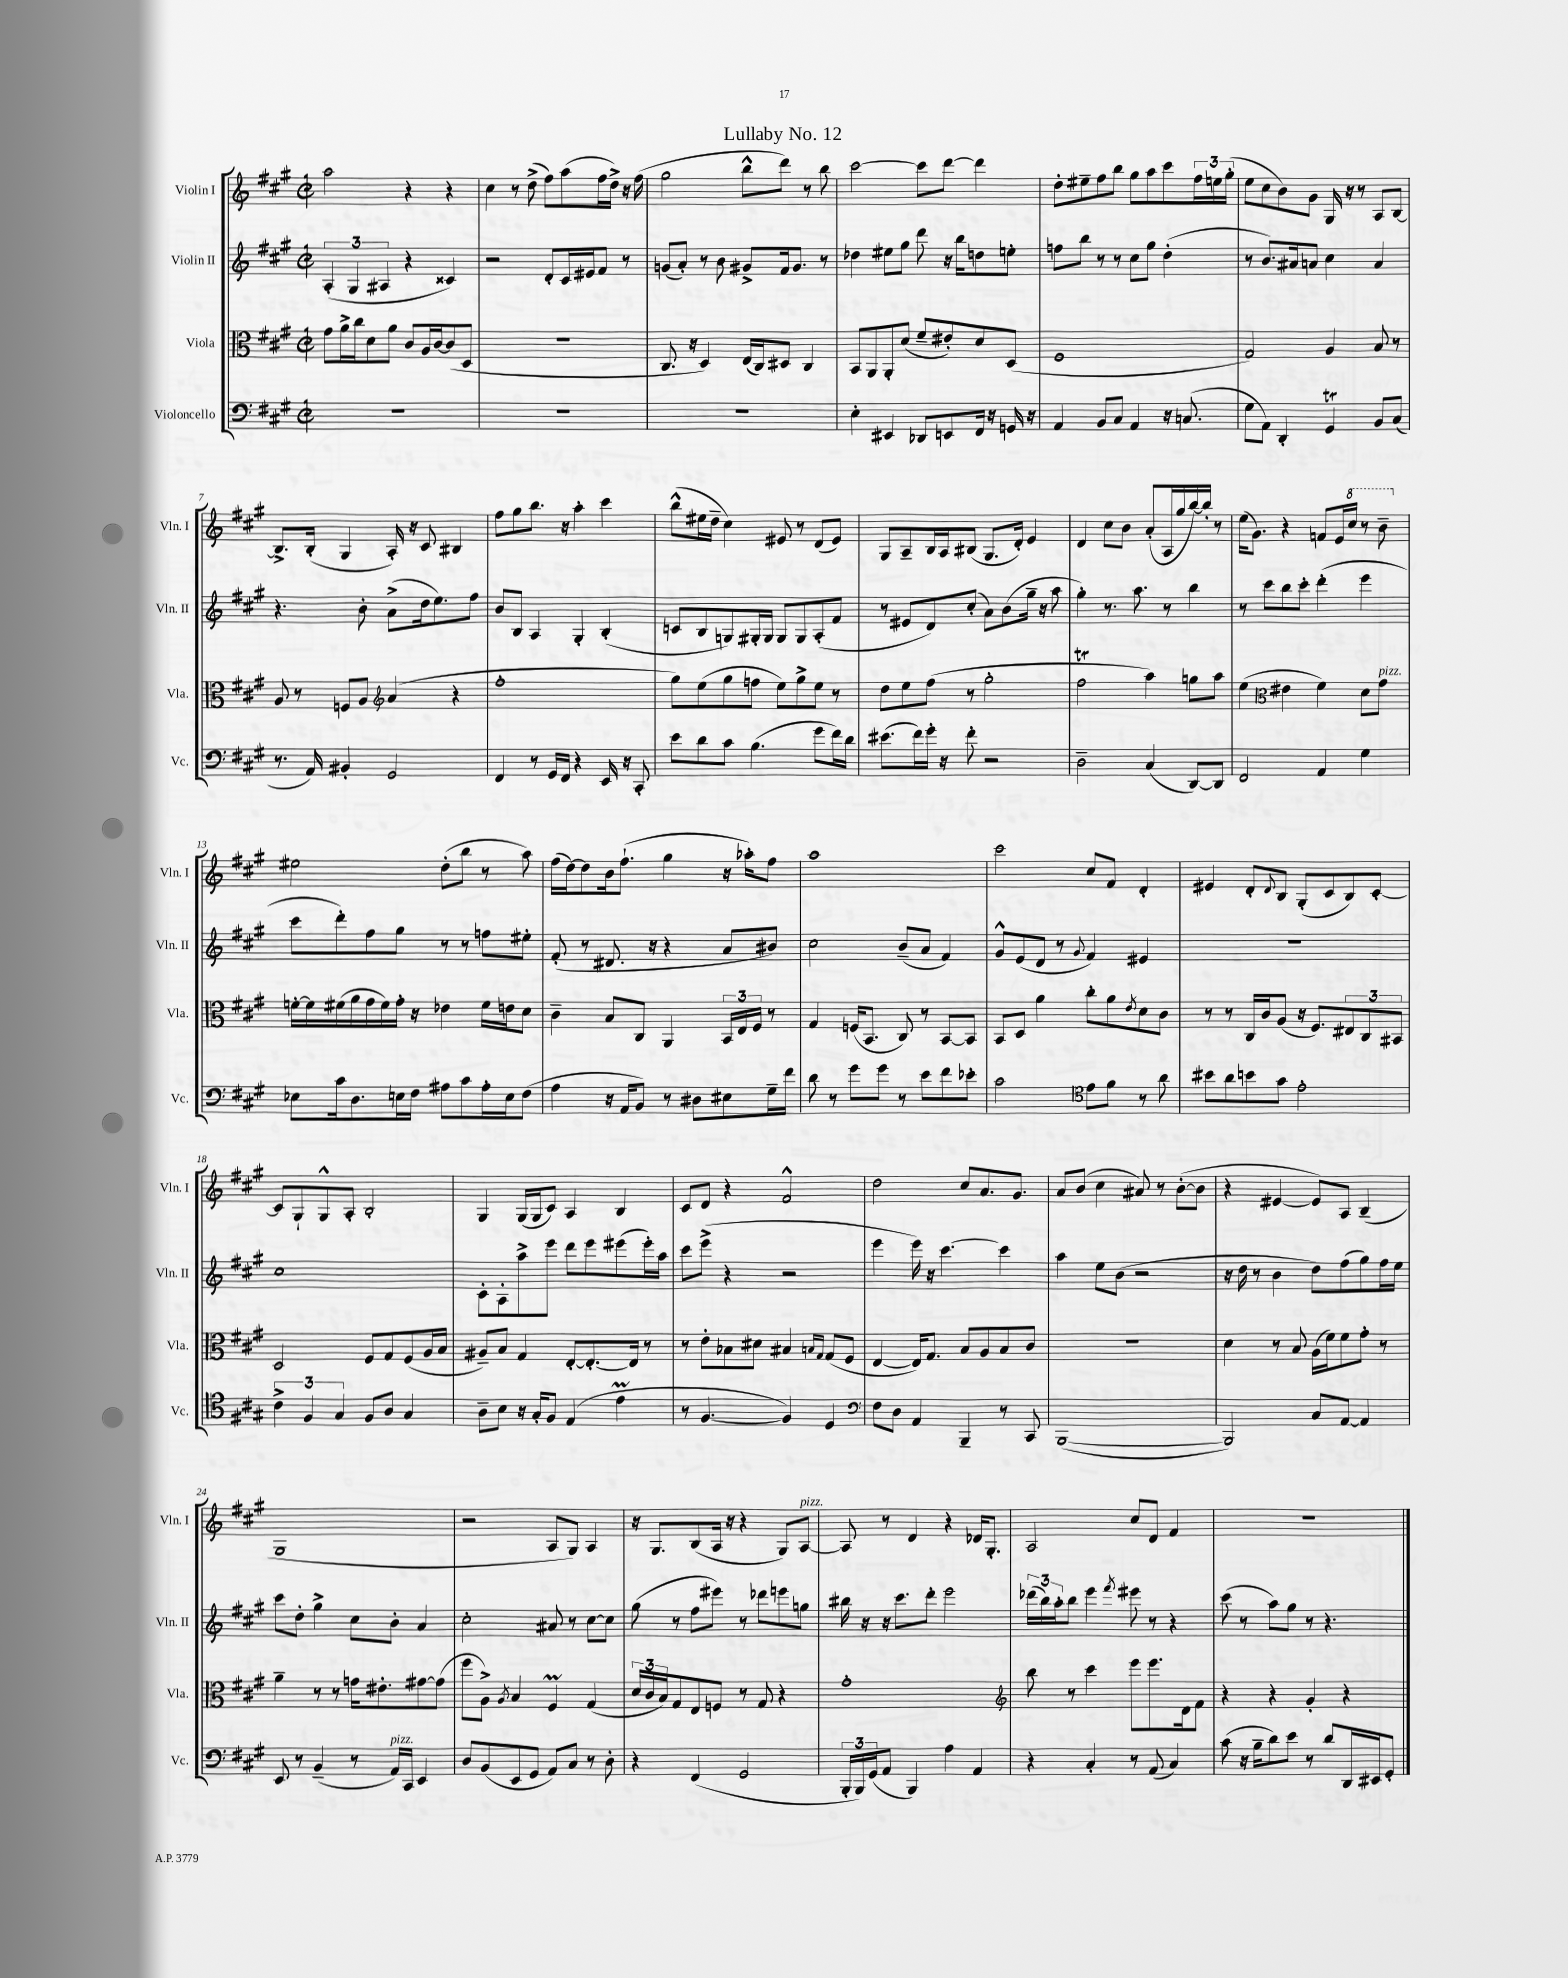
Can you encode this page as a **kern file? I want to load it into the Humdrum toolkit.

**kern	**kern	**kern	**kern
*staff4	*staff3	*staff2	*staff1
*clefF4	*clefC3	*clefG2	*clefG2
*k[f#c#g#]	*k[f#c#g#]	*k[f#c#g#]	*k[f#c#g#]
*M2/2	*M2/2	*M2/2	*M2/2
*met(c|)	*met(c|)	*met(c|)	*met(c|)
1r	8g#	(6A'	2aa
.	16a^	.	.
.	.	6G#	.
.	16cc#	.	.
.	8d	.	.
.	.	6A#	.
.	8a	.	.
.	8c#	4r	4r
.	16A	.	.
.	[16c#	.	.
.	(8c#]	4c##)	4r
.	8D	.	.
=	=	=	=
1r	1r	2r	4cc#
.	.	.	8r
.	.	.	(8dd^
.	.	8d'	8ff#)
.	.	16c#	(8aa
.	.	16e#	.
.	.	8f#	16ff#
.	.	.	16dd^)
.	.	8r	16r
.	.	.	(16ff#
=	=	=	=
1r	8.C#	(8g	2gg#
.	.	8a')	.
.	16r	.	.
.	4D)	8r	.
.	.	8b	.
.	(16E	8g#^	8bb^^
.	16C#)	.	.
.	8D#	16f#	8ddd)
.	.	8.g#	.
.	4C#	.	8r
.	.	8r	8bb
=	=	=	=
4E'	8BB	4dd-	[2ccc#
.	8AA	.	.
4EE#	8AA'	8ee#	.
.	(8d	8gg#	.
8DD-	8f#~	8ddd	8ccc#]
8EE	8e#')	16r	[8ddd
.	.	16bb	.
16FF#	8d	8dd	4ddd]
16r	.	.	.
16GG	(8D	8ee'	.
16r	.	.	.
=	=	=	=
4AA	1F#	8ff	8dd'
.	.	8bb	8ee#~
8BB	.	8r	8ff#
8C#	.	8r	8bb
4AA	.	8cc#	8gg#
.	.	8gg#	8aa
16r	.	(4dd'	8ccc#
(8.C	.	.	.
.	.	.	24ff#
.	.	.	24ee
.	.	.	(24gg#'
=	=	=	=
8G#	2G#)	8r	8ee
8AA)	.	8.b)	8cc#
4DD'	.	.	8b)
.	.	16a#	.
.	.	8a	8g#
4GG#	4A	4cc#	16G#
.	.	.	16r
.	.	.	8r
8BB	8B	4a	8A
(8C#	8r	.	[8B
=	=	=	=
8.r	8A	4.r	8.B^]
.	8r	.	.
16AA)	.	.	(16B'
4BB#'	8F	.	4G#
.	8A	8b'	.
*	*clefG2	*	*
2GG#	(4a	(8a^	16A')
.	.	.	16r
.	.	16dd	8c#
.	.	8.ee)	.
.	4r	.	4B#
.	.	8ff#	.
=	=	=	=
4FF#	1ff#'	8b	8ff#
.	.	8B	8gg#
8r	.	4A	8.bb
16GG#	.	.	.
16FF#	.	.	16r
4r	.	4G#'	4aa'
16EE	.	(4B'	4ccc#
16r	.	.	.
8CC#'	.	.	.
=	=	=	=
8e	8gg#)	8c	(8bb^^
8d	(8ee	8B	16ee#
.	.	.	16dd~
8c#	8gg#	8G)	4cc#)
(4.B	8ff	16G#'	.
.	.	16G#	.
.	8ee)	8G#	8e#
.	8gg#^	8G#	8r
8g#	8ee	(8A'	(8d
16f#)	8r	8f#	8e#)
16d	.	.	.
=	=	=	=
(8.e#	8dd	8r	8G#
.	8ee	8e#	8A~
16f#)	.	.	.
16g#'	(8ff#	8d)	16B
16r	.	.	16A
8f#'	8r	(8cc#'	(8B#
2r	2gg#'	8a)	8.G#
.	.	(8b	.
.	.	.	16d')
.	.	16gg#~	4e
.	.	16r	.
.	.	8aa	.
=	=	=	=
2D~	2ff#	4gg#')	4d
.	.	8.r	8cc#
.	.	.	8b
.	.	8.aa	.
(4C#	4aa)	.	(8a'
.	.	8r	16A
.	.	.	16gg#
[8DD)	8gg	4bb	[16bb)
.	.	.	16bb']
8DD]	8aa	.	8r
=	=	=	=
2FF#	(4ee	8r	(16ee
.	.	.	8.g#)
.	.	8ccc#	.
*	*clefC3	*	*
.	4e#	8bb	4r
.	.	8ccc#'	.
4AA	4f#)	(4ddd'	8f
.	.	.	16e
.	.	.	16ccc#
4G#	8d	4eee	8r
.	8g#	.	8bb~
=	=	=	=
8E-	[16f'	8ccc#	2ee#
.	16f]	.	.
16c#	(16f#	8ddd')	.
8.D	16a	.	.
.	16g#	8ff#	.
.	16f#)	.	.
16E	16g#'	8gg#	.
16F#	16r	.	.
8A#	4e-	8r	(8dd'
8c#	.	8r	8bb
16A#'	16f#	8ff	8r
16E	16e	.	.
(8F#	8d	8ee#'	8aa)
=	=	=	=
4A	4c#~	(8f#'	(16ff#
.	.	.	[16dd)
.	.	8r	8dd]
16r	8B	8.d#	16b
16AA	.	.	(8.ff#`
8BB)	8C#	.	.
.	.	16r	.
8r	4AA	4r	4gg#
8D#	.	.	.
8E#	24BB	8a	16r
.	24E	.	.
.	.	.	16aa-')
.	24F#	.	.
16G#~	8r	8b#)	8ff#
16f#	.	.	.
=	=	=	=
8d	4G#	2cc#	1aa
8r	.	.	.
8g#	(16F	.	.
.	8.BB	.	.
8g#	.	.	.
8r	8C#)	(8b~	.
8e	8r	8a	.
8f#	[8BB	4f#)	.
8e-'	8BB]	.	.
=	=	=	=
2c#	8BB	8g#^^	2ccc#
.	8D	(8e	.
.	4a	8d	.
.	.	8r	.
*clefC4	*	*	*
.	.	8qqg#	.
8e	8cc#'	4f#)	8cc#
8f#	8a	.	8f#
.	8qe	.	.
8r	8d	4e#	4d'
8a	8c#	.	.
=	=	=	=
8b#	8r	1r	4e#
8a	8r	.	.
8b	16C#	.	8d'
.	16c#	.	.
.	.	.	8qqd
8g#	(8A	.	8B
2e'	16r	.	(8G#'
.	8.F#)	.	.
.	.	.	8c#
.	12E#	.	8B)
.	12C#	.	.
.	.	.	[8c#'
.	12BB#	.	.
=	=	=	=
6c#^	2D	1cc#	8c#]
.	.	.	8G#`
6F#	.	.	.
.	.	.	8G#^^
6G#	.	.	.
.	.	.	8A'
8F#	8F#	.	2B'
8A	8G#	.	.
4G#	(8F#	.	.
.	16A	.	.
.	16B	.	.
=	=	=	=
8A~	8A#~)	8c#'	4G#
8B	8B	8A'	.
16r	4G#	8aa^	(16G#
16G#'	.	.	16G#
8F#	.	8eee	8c#)
(4E	[8E'	8ddd	4A
.	8.E'_	8eee	.
4e	.	(8eee#	4B
.	16E]	.	.
.	8r	16eee#')	.
.	.	16aa	.
=	=	=	=
8r	8r	8ccc#	8c#
[4.F#	8e'	(8eee^	8d
.	8B-	4r	4r
.	8d#	.	.
4F#])	4B#	2r	2f#^^
.	16qqB	.	.
.	16qqG#	.	.
4D	(8G#	.	.
.	8F#	.	.
=	=	=	=
*clefF4	*	*	*
8F#	[4E	4eee	2dd
8D	.	.	.
4AA	16E])	16eee)	.
.	8.G#	16r	.
.	.	[4.ccc#	.
4BBB~	8B	.	8cc#
.	8A	.	8.a
8r	8B	4ccc#]	.
.	.	.	8.g#
8CC#	8c#	.	.
=	=	=	=
([1BBB	1r	4aa	8a
.	.	.	(8b
.	.	8ee	4cc#
.	.	(8b	.
.	.	2r	8a#)
.	.	.	8r
.	.	.	([8b'
.	.	.	8b]
=	=	=	=
2BBB])	4d	16r	4r
.	.	16dd	.
.	.	8r	.
.	8r	4b	[4e#
.	8B	.	.
8C#	(16A	8dd)	8e#])
.	16f#)	.	.
[8AA	8f#	(8ff#	8A
4AA]	8g#'	8gg#)	(4B~
.	8r	16ff#	.
.	.	16ee	.
=	=	=	=
8EE	4a~	8ccc#	1G#
8r	.	8dd'	.
(4BB~	8r	4gg#^	.
.	8r	.	.
8r	16g	8cc#	.
.	8.e#'	.	.
16AA)	.	8b'	.
16CC#	.	.	.
4EE	[8g#	4a	.
.	(8g#]	.	.
=	=	=	=
8D	8ff#	2cc#'	2r
(8BB	8A^)	.	.
.	8qA	.	.
8EE	4B	.	.
8GG#	.	.	.
8AA)	4F#	8a#	8A
8C#	.	8r	8G#)
8r	(4G#	[8cc#	4A
8D'	.	8cc#]	.
=	=	=	=
4r	24d	(8gg#	16r
.	24c#	.	.
.	.	.	8.G#
.	24B)	.	.
.	8G#	8r	.
(4FF#	8E	8ff#	(8B
.	8F	8eee#)	16A
.	.	.	16r
2GG#	8r	8r	4r
.	8G#	8ddd-	.
.	4r	8eee	8G#)
.	.	8gg	[8A
=	=	=	=
24BBB'	1g#'	16bb#	8A]
24BBB)	.	.	.
.	.	16r	.
(24GG#	.	.	.
8AA	.	16r	8r
.	.	8.ccc#	.
4BBB)	.	.	4d
.	.	8ddd'	.
4A	.	2eee	4r
4AA	.	.	16d-
.	.	.	8.G#'
=	=	=	=
*	*clefG2	*	*
4r	8bb	(24ddd-	2A
.	.	24bb)	.
.	.	24aa'	.
.	8r	8bb	.
4C#'	4ccc#	4eee	.
.	.	8qfff#	.
8r	8eee	8eee#	8cc#
(8AA	8.eee	8r	8d
4C#)	.	4r	4f#
.	16d	.	.
.	8f#	.	.
=	=	=	=
(8c#	4r	(8ccc#	1r
16r	.	8r	.
16B~	.	.	.
8d)	4r	8aa)	.
8e	.	8gg#	.
8r	4g#'	8r	.
8d	.	4.r	.
16DD	4r	.	.
16EE#	.	.	.
8GG#'	.	.	.
==	==	==	==
*-	*-	*-	*-
